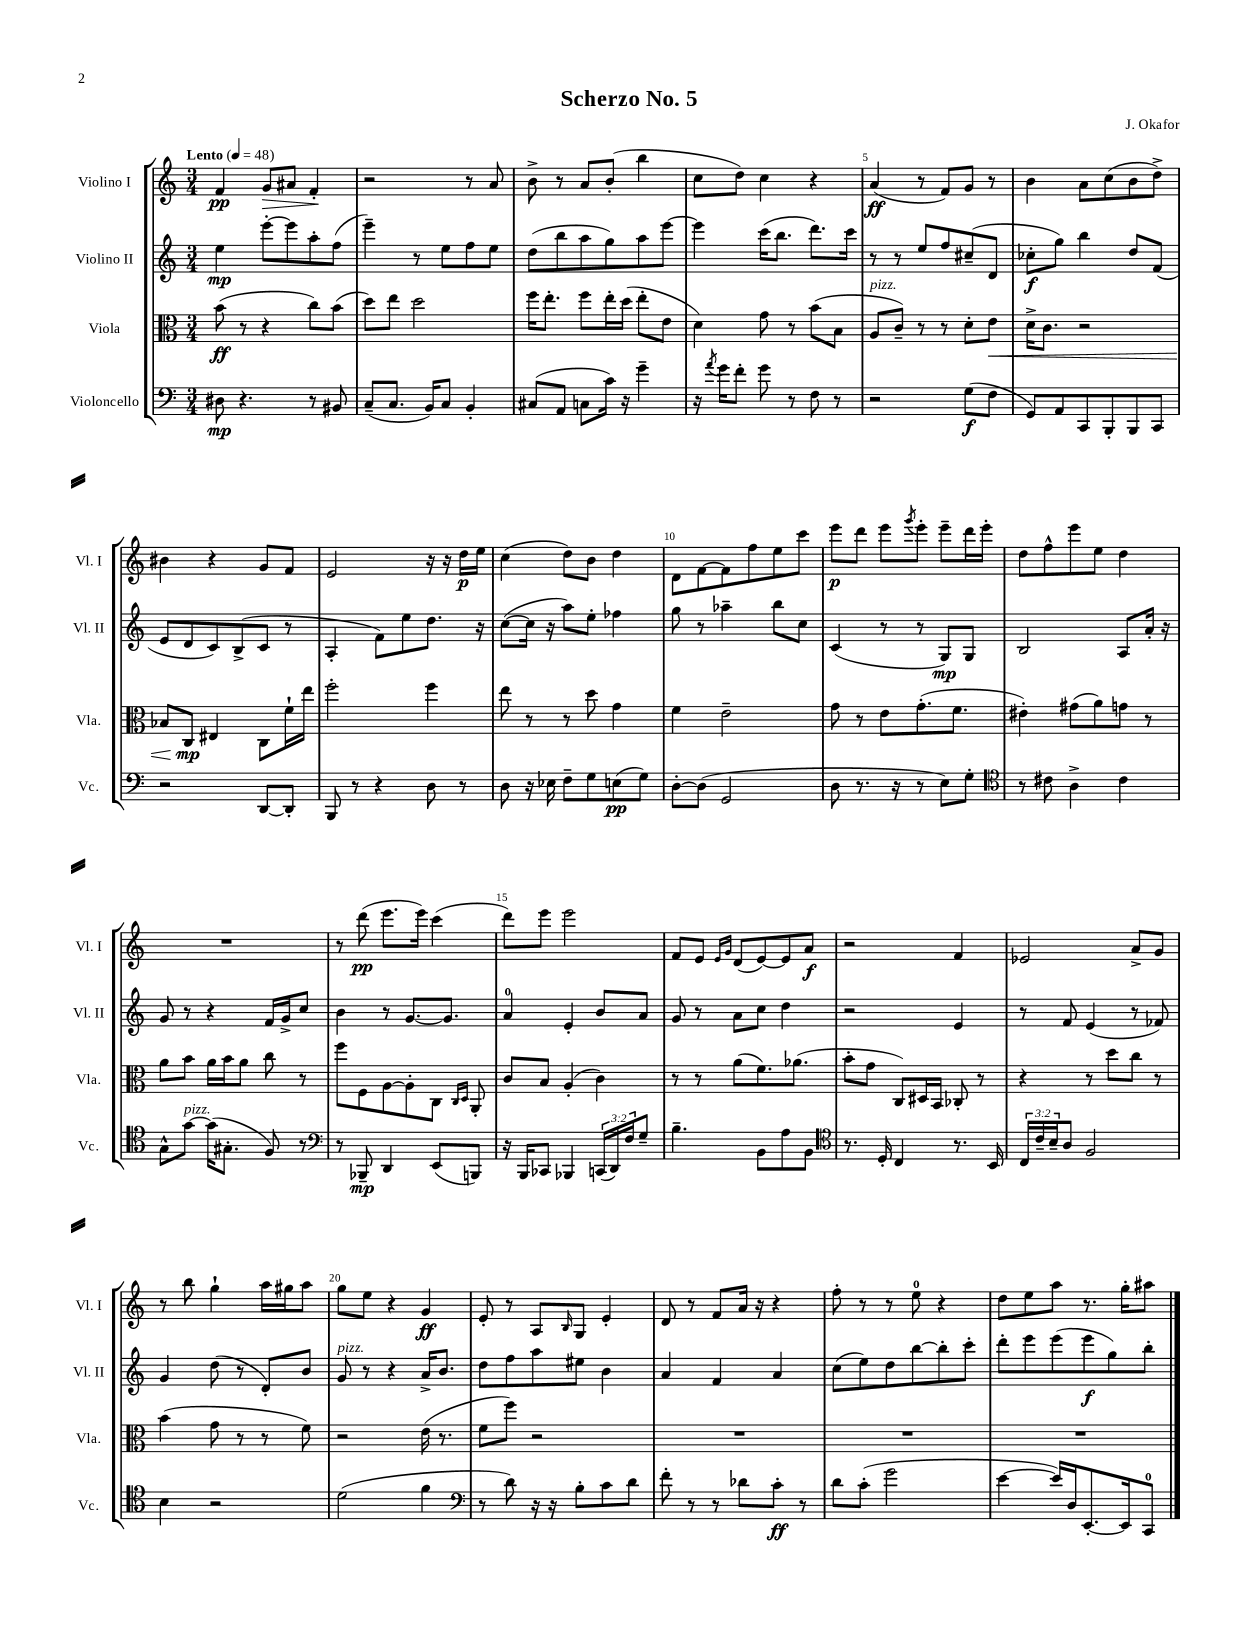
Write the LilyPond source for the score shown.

\header { title = "Scherzo No. 5" composer = "J. Okafor" }
<<
\new StaffGroup <<
\new Staff = "s0" \with { instrumentName = "Violino I" shortInstrumentName = "Vl. I" } {
    \clef treble \key c \major \numericTimeSignature \time 3/4 \tempo "Lento" 4 = 48
    f'4\pp g'8\> ais'8 f'4-.\! |
    r2 r8 a'8 |
    b'8-> r8 a'8 b'8-.( b''4 |
    c''8 d''8) c''4 r4 |
    a'4\ff( r8 f'8) g'8 r8 |
    b'4 a'8 c''8( b'8 d''8->) |
    bis'4 r4 g'8 f'8 |
    e'2 r16 r16 d''16\p e''16 |
    c''4( d''8) b'8 d''4 |
    d'8 f'8~ f'8 f''8 e''8 c'''8 |
    e'''8\p d'''8 e'''8 \acciaccatura { g'''8 } e'''8-. e'''8-- d'''16 e'''16-. |
    d''8 f''8-^ e'''8 e''8 d''4 |
    R2. |
    r8 d'''8\pp( e'''8. e'''16) c'''4( |
    d'''8) e'''8 e'''2 |
    f'8 e'8 \grace { e'16 g'16 } d'8( e'8~) e'8 a'8\f |
    r2 f'4 |
    ees'2 a'8-> g'8 |
    r8 b''8 g''4-! a''16 gis''16 a''8 |
    g''8 e''8 r4 g'4\ff |
    e'8-. r8 a8 \grace { b16 } g8 e'4-. |
    d'8 r8 f'8 a'16 r16 r4 |
    f''8-. r8 r8 e''8-0 r4 |
    d''8 e''8 a''8 r8. g''16-. ais''8 \bar "|." |
}
\new Staff = "s1" \with { instrumentName = "Violino II" shortInstrumentName = "Vl. II" } {
    \clef treble \key c \major \numericTimeSignature \time 3/4
    e''4\mp e'''8~-. e'''8 a''8-. f''8( |
    e'''4--) r8 e''8 f''8 e''8 |
    d''8( b''8 a''8 g''8) a''8 e'''8~ |
    e'''4 c'''16( b''8. d'''8.) c'''16 |
    r8 r8 e''8 f''8 cis''8--( d'8 |
    ces''8-.\f g''8) b''4 d''8 f'8( |
    e'8 d'8 c'8) b8->( c'8 r8 |
    a4-. f'8) e''8 d''8. r16 |
    c''8~( c''16 r16 a''8) e''8-. fes''4 |
    g''8 r8 aes''4-- b''8 c''8 |
    c'4( r8 r8 g8\mp) g8 |
    b2 a8 a'16-. r16 |
    g'8 r8 r4 f'16 g'16-> c''8 |
    b'4 r8 g'8.~ g'8. |
    a'4-0 e'4-. b'8 a'8 |
    g'8 r8 a'8 c''8 d''4 |
    r2 e'4 |
    r8 f'8 e'4( r8 fes'8) |
    g'4 d''8( r8 d'8-.) b'8 |
    g'8^\markup { \italic "pizz." } r8 r4 a'16-> b'8. |
    d''8 f''8 a''8 eis''8 b'4 |
    a'4 f'4 a'4 |
    c''8( e''8) d''8 b''8~ b''8-. c'''8-. |
    d'''8-. e'''8 e'''8( e'''8\f g''8) b''8-. \bar "|." |
}
\new Staff = "s2" \with { instrumentName = "Viola" shortInstrumentName = "Vla." } {
    \clef alto \key c \major \numericTimeSignature \time 3/4
    b'8\ff( r8 r4 c''8) b'8( |
    d''8) e''8 d''2 |
    f''16 e''8.-. f''8 e''16-. d''16( e''8-. e'8 |
    d'4) g'8 r8 b'8( b8 |
    a8^\markup { \italic "pizz." } c'8--) r8 r8 d'8-. e'8\< |
    d'16-> c'8. r2 |
    bes8 c8\mp\! eis4 c8 f'16-! e''16 |
    f''2-. f''4 |
    e''8 r8 r8 d''8 g'4 |
    f'4 e'2-- |
    g'8 r8 e'8 g'8.-.( f'8. |
    eis'4-.) gis'8( a'8) g'8 r8 |
    a'8 b'8 a'16 b'16 a'8 c''8 r8 |
    f''8 f8 a8~ a8-. c8 \grace { c16 d16 } a,8-. |
    c'8 b8 a4-.( c'4) |
    r8 r8 a'8( f'8.) aes'8.( |
    b'8-. g'8 c8) dis16 b,16 ces8-. r8 |
    r4 r8 d''8 c''8 r8 |
    b'4( g'8 r8 r8 f'8) |
    r2 e'16( r8. |
    f'8 f''8) r2 |
    R2. |
    R2. |
    R2. \bar "|." |
}
\new Staff = "s3" \with { instrumentName = "Violoncello" shortInstrumentName = "Vc." } {
    \clef bass \key c \major \numericTimeSignature \time 3/4 \override Staff.TupletNumber.text = #tuplet-number::calc-fraction-text
    dis8\mp r4. r8 bis,8 |
    c8--( c8. b,16) c8 b,4-. |
    cis8( a,8 c8 c'16) r16 g'4-- |
    r16 \acciaccatura { a'8 } g'16 f'8-. g'8 r8 f8 r8 |
    r2 g8\f( f8 |
    g,8) a,8 c,8 b,,8-. b,,8 c,8 |
    r2 d,8~ d,8-. |
    b,,8 r8 r4 d8 r8 |
    d8 r16 ees16 f8-- g8 e8\pp( g8) |
    d8~-. d8( g,2 |
    d8 r8. r16 r8 e8) g8-. |
    \clef tenor r8 cis'8 a4-> cis'4 |
    g8-^ g'8~^\markup { \italic "pizz." } g'16( gis8.-. f8) r8 |
    \clef bass r8 bes,,8--\mp d,4 e,8( b,,8) |
    r16 b,,16 ces,8 bes,,4 \tuplet 3/2 { c,16( d,16) f16 } g8-- |
    b4.-- b,8 a8 b,8 |
    \clef tenor r8. d16-. c4 r8. b,16 |
    \tuplet 3/2 { c16 c'16-- b16-- } a8 f2 |
    b4 r2 |
    d'2( f'4 |
    \clef bass r8 d'8) r16 r16 b8-. c'8 d'8 |
    f'8-. r8 r8 des'8 c'8-.\ff r8 |
    d'8 c'8-.( g'2 |
    e'4~ e'16) d16 e,8.~-. e,16 c,8-0 \bar "|." |
}
>>
>>
\layout { \context { \Score \override BarNumber.break-visibility = ##(#f #t #t) barNumberVisibility = #(every-nth-bar-number-visible 5) } }
